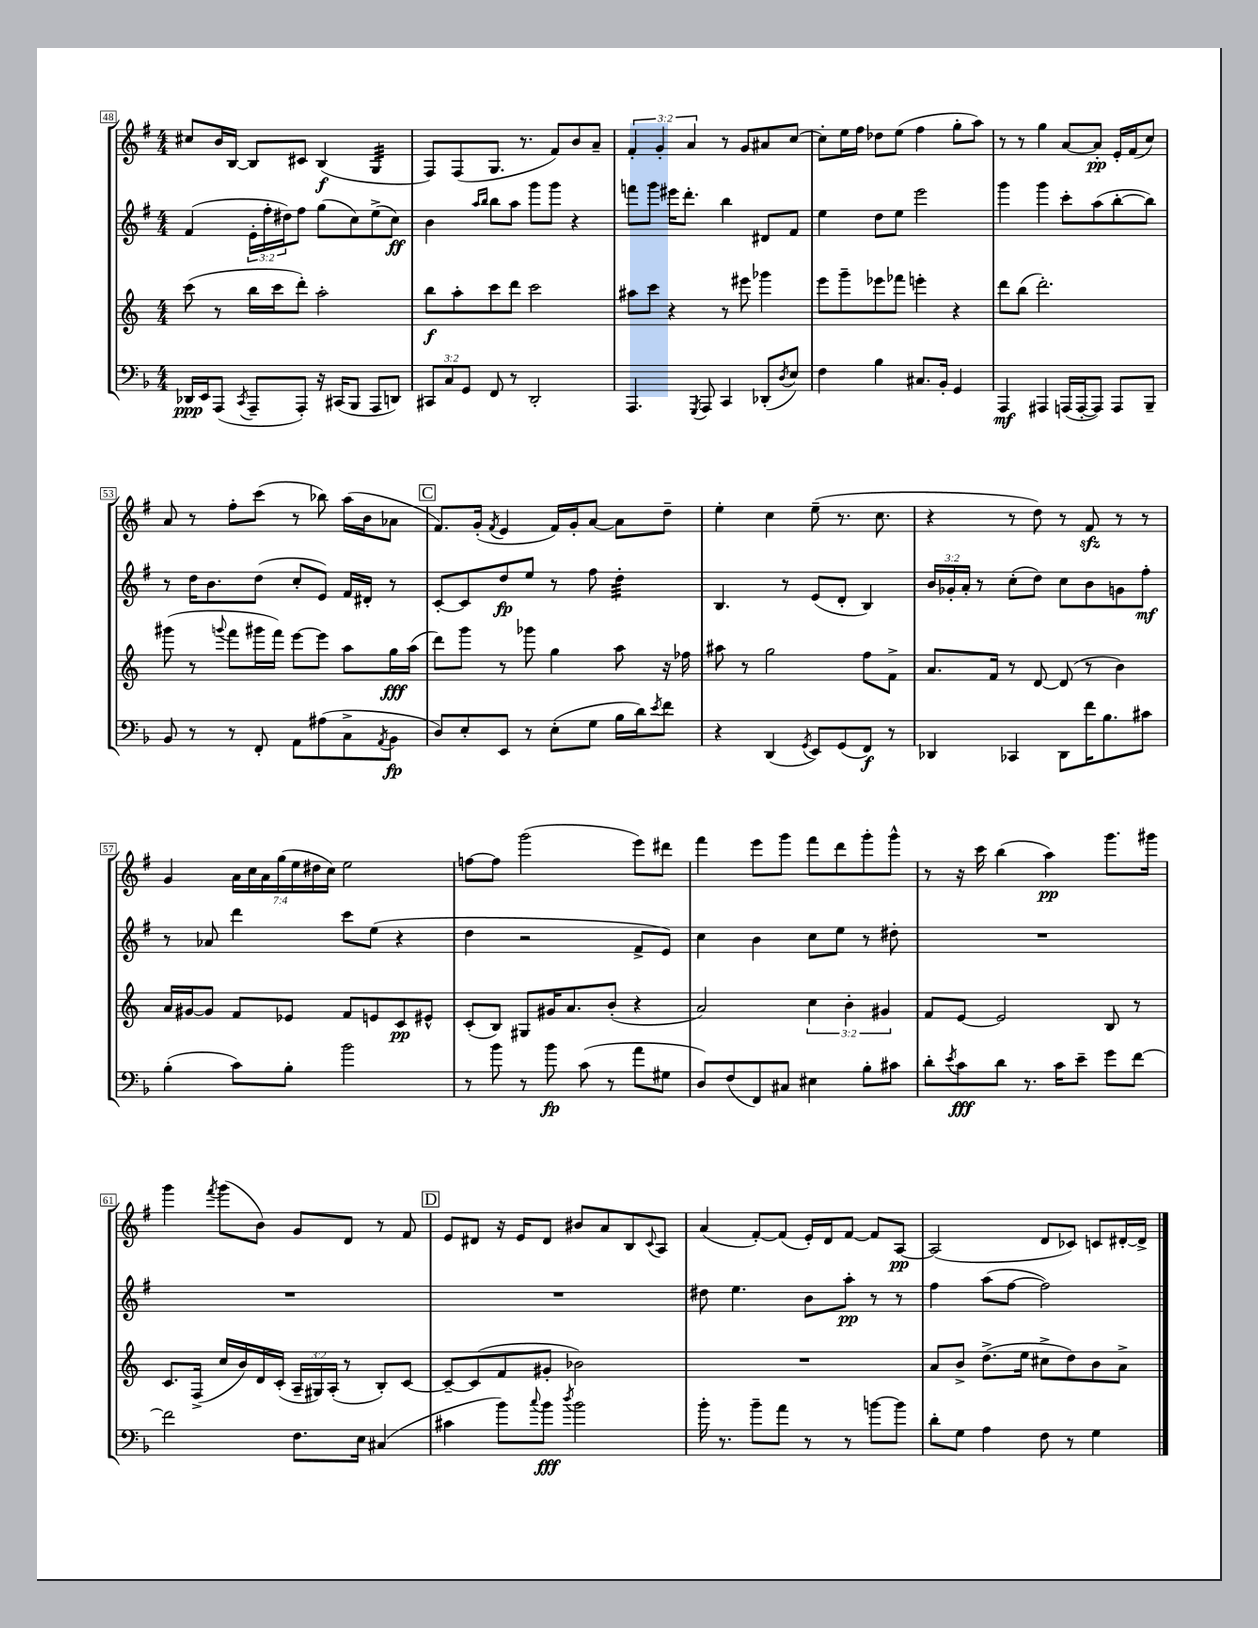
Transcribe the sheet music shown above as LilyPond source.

<<
\new StaffGroup <<
\new Staff = "s0" {
    \clef treble \key g \major \numericTimeSignature \time 4/4 \override Staff.TupletNumber.text = #tuplet-number::calc-fraction-text
    cis''8 b'16 b16~ b8 cis'8 b4\f( g4:32 |
    fis8) fis8( g8. r8. fis'8) b'8 a'8-- |
    \tuplet 3/2 { fis'4-. g'4-. a'4 } r8 g'8 ais'8 c''8~ |
    c''8-. e''16 fis''16 des''8 e''8( fis''4 g''8-. a''8) |
    r8 r8 g''4 a'8~ a'8-.\pp e'16-. fis'16( c''8) |
    a'8 r8 fis''8-. c'''8( r8 bes''8) a''16( b'16 aes'8 |
    \mark \markup { \box "C" } fis'8.) g'16-.( \acciaccatura { fis'8 } e'4 fis'16) g'16-. a'8~ a'8 d''8-- |
    e''4-. c''4 e''8--( r8. c''8. |
    r4 r8 d''8) r8 fis'8\sfz r8 r8 |
    g'4 \tuplet 7/4 { a'16 c''16 a'16 g''16( e''16 dis''16 c''16) } e''2 |
    f''8~ f''8 g'''2( e'''8) dis'''8 |
    fis'''4 e'''8 g'''8 fis'''8 d'''8 g'''8-. g'''8-^ |
    r8 r16 c'''16 b''4( a''4\pp) g'''8. gis'''16 |
    g'''4 \acciaccatura { fis'''8 } g'''8( b'8) g'8 d'8 r8 fis'8 |
    \mark \markup { \box "D" } e'8 dis'8 r16 e'16 dis'8 bis'8 a'8 b8 \appoggiatura { c'8 } a8 |
    a'4( fis'8~-.) fis'8( e'16-.) d'16 fis'8~ fis'8 a8~\pp |
    a2( d'8 ces'8) c'8 dis'16~-. dis'16-> \bar "|." |
}
\new Staff = "s1" {
    \clef treble \key g \major \numericTimeSignature \time 4/4 \override Staff.TupletNumber.text = #tuplet-number::calc-fraction-text
    fis'4( \tuplet 3/2 { e'16-. fis''16-. dis''16) } fis''8 g''8( c''8) e''8->( c''8\ff) |
    b'4 \grace { a''16 b''16 } b''8 a''8 g'''8 g'''8 r4 |
    f'''8 g'''8 eis'''16 d'''8.-. b''4 dis'8 fis'8 |
    e''4 d''8 e''8 e'''2 |
    g'''4 g'''4 c'''8-. a''8( b''8~-. b''8) |
    r8 d''16 b'8. d''8( c''8-. e'8) fis'16 dis'16-. r8 |
    \mark \markup { \box "C" } c'8~-. c'8 d''8\fp e''8 r8 fis''8 d''4:32-. |
    b4. r8 e'8( d'8-. b4) |
    \tuplet 3/2 { b'16 ges'16-. a'16-. } r8 c''8-.( d''8) c''8 b'8 g'8 fis''8-.\mf |
    r8 aes'8 d'''4 c'''8 e''8( r4 |
    d''4 r2 fis'8-> e'8) |
    c''4 b'4 c''8 e''8 r8 dis''8-. |
    R1 |
    R1 |
    \mark \markup { \box "D" } R1 |
    dis''8 e''4. b'8 a''8-.\pp r8 r8 |
    fis''4 a''8( fis''8~ fis''2) \bar "|." |
}
\new Staff = "s2" {
    \clef treble \key c \major \numericTimeSignature \time 4/4 \override Staff.TupletNumber.text = #tuplet-number::calc-fraction-text
    c'''8( r8 b''16 c'''16 d'''8-.) a''2-. |
    b''8\f a''8-. c'''8 d'''8 c'''2 |
    ais''8 c'''8 r4 r8 eis'''8 ges'''4 |
    e'''8 g'''8-- ees'''8 fes'''8 e'''4-. r4 |
    d'''8 b''8( d'''2.-.) |
    gis'''8( r8 \appoggiatura { g'''8 } f'''8 gis'''16 f'''16) e'''8~ e'''8 a''8 g''16\fff a''16( |
    \mark \markup { \box "C" } d'''8) g'''8 r8 ges'''8 g''4 a''8 r16 fes''16 |
    ais''8 r8 g''2 f''8 f'8-> |
    a'8. f'16 r8 d'8~ d'8( r8 b'4) |
    a'16 gis'16~ gis'8 f'8 ees'8 f'8 e'8 c'8\pp eis'8-^ |
    c'8-.( b8) gis8 gis'16 a'8. b'8-.( r4 |
    a'2) \tuplet 3/2 { c''4 b'4-. gis'4 } |
    f'8 e'8~ e'2 b8 r8 |
    c'8. f16->( c''16 b'16) d'16 c'16-.( \tuplet 3/2 { a16-- gis16) a16-.( } r8 b8-.) c'8~ |
    \mark \markup { \box "D" } c'8~-- c'8( f'8 gis'8-. bes'2) |
    R1 |
    a'8 b'8-> d''8.->( e''16 cis''8-> d''8) b'8 a'8-> \bar "|." |
}
\new Staff = "s3" {
    \clef bass \key f \major \numericTimeSignature \time 4/4 \override Staff.TupletNumber.text = #tuplet-number::calc-fraction-text
    des,16\ppp e,16 a,,8( \acciaccatura { c,8 } a,,8-- a,,8-.) r16 cis,16( bes,,8 a,,8 d,8) |
    \tuplet 3/2 { cis,8 c8 g,8 } f,8 r8 d,2-. |
    a,,4. \acciaccatura { g,,8 } a,,8 c,4 des,8-.( \acciaccatura { d8 } e8) |
    f4 bes4 cis8. bes,16-. g,4 |
    a,,4\mf ais,,4 a,,16( a,,16~-. a,,8) a,,8 bes,,8-- |
    bes,8 r8 r8 f,8-. a,8 ais8( c8-> \acciaccatura { a,8 } bes,8\fp |
    \mark \markup { \box "C" } d8) e8-. e,8 r8 e8-.( g8 bes16 d'16) \acciaccatura { e'8 } f'8 |
    r4 d,4( \acciaccatura { g,8 } e,8) g,8( f,8\f) r8 |
    des,4 ces,4 des,8 f'16 bes8. cis'8 |
    bes4-.( c'8) bes8-. bes'2 |
    r8 bes'8 r8 bes'8\fp c'8( r8 a'8 gis8 |
    d8) f8( f,8) cis8 eis4 bes8-. cis'8 |
    d'8-. \acciaccatura { e'8 } c'8\fff d'8 r8. c'16 e'8-- g'8 f'8~ |
    f'2 f8. e16 cis4( |
    \mark \markup { \box "D" } cis'4 bes'8) \appoggiatura { c''8 } bes'8\fff \acciaccatura { d''8 } bes'2 |
    bes'16-. r8. bes'8-- a'8 r8 r8 b'8~ b'8 |
    d'8-. g8 a4 f8 r8 g4 \bar "|." |
}
>>
>>
\layout { \context { \Score currentBarNumber = #48 \override BarNumber.stencil = #(make-stencil-boxer 0.1 0.3 ly:text-interface::print) } }
